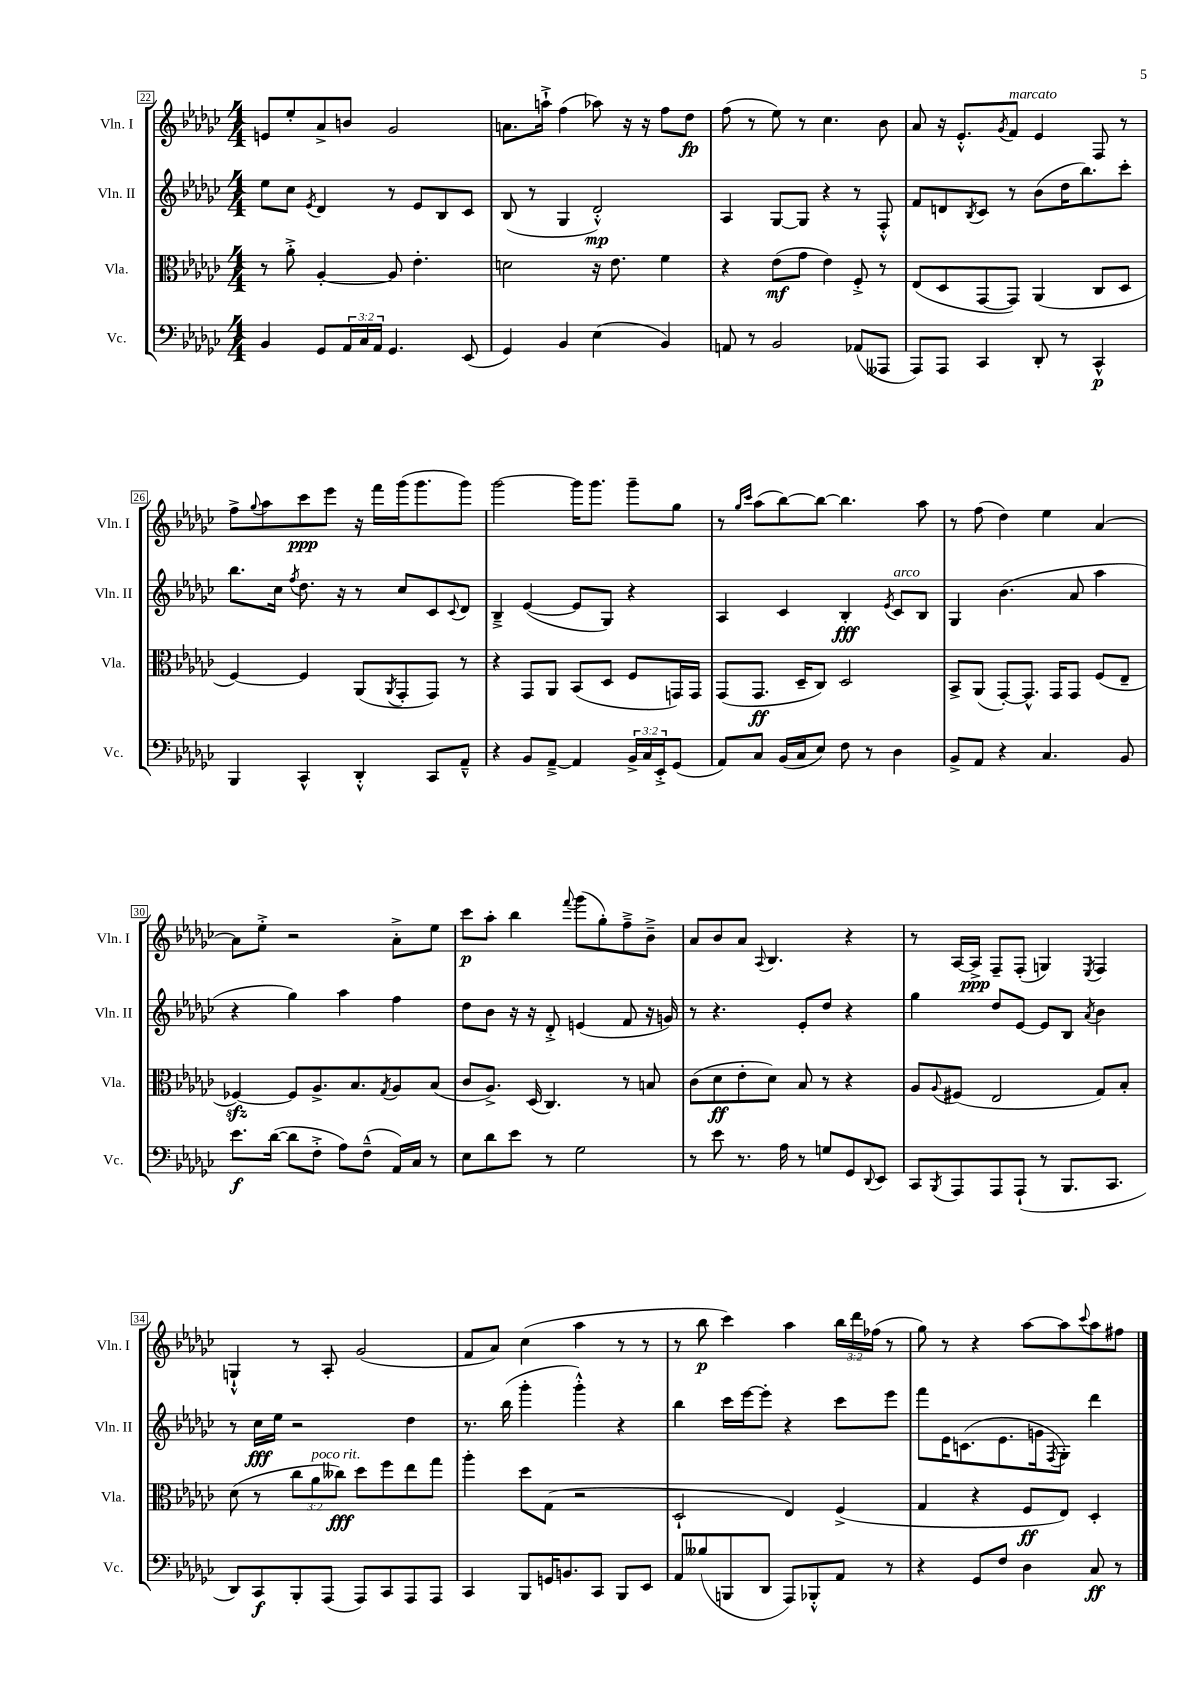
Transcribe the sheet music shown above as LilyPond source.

<<
\new StaffGroup <<
\new Staff = "s0" \with { instrumentName = "Vln. I" shortInstrumentName = "Vln. I" } {
    \clef treble \key ges \major \numericTimeSignature \time 4/4 \override Staff.TupletNumber.text = #tuplet-number::calc-fraction-text
    e'8 ees''8-. aes'8-> b'8 ges'2 |
    a'8. a''16-!-> f''4( aes''8) r16 r16 f''8 des''8\fp |
    f''8( r8 ees''8) r8 ces''4. bes'8 |
    aes'8 r16 ees'8.-.-^ \acciaccatura { ges'8 } f'8^\markup { \italic "marcato" } ees'4 f8 r8 |
    f''8-> \appoggiatura { ges''8 } aes''8 ces'''8\ppp ees'''8 r16 f'''16 ges'''16( ges'''8. ges'''8) |
    ges'''2~ ges'''16 ges'''8. ges'''8-- ges''8 |
    r8 \grace { ges''16 ces'''16 } aes''8( bes''8~) bes''8~ bes''4. aes''8 |
    r8 f''8( des''4) ees''4 aes'4~ |
    aes'8 ees''8-.-> r2 aes'8-.-> ees''8 |
    ces'''8\p aes''8-. bes''4 \appoggiatura { f'''8 } ges'''8( ges''8-.) f''8---> bes'8---> |
    aes'8 bes'8 aes'8 \appoggiatura { aes8 } bes4. r4 |
    r8 aes16~ aes16->\ppp f8-- f8-.( g4) \acciaccatura { ees8 } f4 |
    g4-!-^ r8 aes8-. ges'2( |
    f'8 aes'8) ces''4( aes''4 r8 r8 |
    r8 bes''8\p ces'''4) aes''4 \tuplet 3/2 { bes''16 des'''16 fes''16( } r8 |
    ges''8) r8 r4 aes''8~ aes''8 \appoggiatura { ces'''8 } aes''8 fis''8 \bar "|." |
}
\new Staff = "s1" \with { instrumentName = "Vln. II" shortInstrumentName = "Vln. II" } {
    \clef treble \key ges \major \numericTimeSignature \time 4/4
    ees''8 ces''8 \acciaccatura { ees'8 } des'4 r8 ees'8 bes8 ces'8 |
    bes8( r8 ges4 des'2-.-^\mp) |
    aes4 ges8~ ges8 r4 r8 f8-.-^ |
    f'8 d'8 \acciaccatura { bes8 } ces'8 r8 bes'8( des''16 bes''8.) ces'''8-. |
    bes''8. ces''16 \acciaccatura { f''8 } des''8. r16 r8 ces''8 ces'8 \appoggiatura { ces'8 } des'8 |
    bes4---> ees'4~( ees'8 ges8) r4 |
    aes4 ces'4 bes4-.\fff \acciaccatura { ees'8 } ces'8^\markup { \italic "arco" } bes8 |
    ges4 bes'4.( aes'8 aes''4 |
    r4 ges''4) aes''4 f''4 |
    des''8 bes'8 r16 r16 des'8-.-> e'4( f'8 r16 g'16) |
    r8 r4. ees'8-. des''8 r4 |
    ges''4 des''8 ees'8~ ees'8 bes8 \acciaccatura { aes'8 } bes'4 |
    r8 ces''16\fff ees''16 r2 des''4 |
    r8. bes''16( ges'''4-. ges'''4-.-^) r4 |
    bes''4 ces'''16 ees'''16~ ees'''8-. r4 ces'''8 ees'''8 |
    f'''8 ees'16 c'8.( ees'8. g'16 \acciaccatura { f8 } ges8-.) des'''4 \bar "|." |
}
\new Staff = "s2" \with { instrumentName = "Vla." shortInstrumentName = "Vla." } {
    \clef alto \key ges \major \numericTimeSignature \time 4/4 \override Staff.TupletNumber.text = #tuplet-number::calc-fraction-text
    r8 aes'8-.-> aes4~-. aes8 ees'4.-. |
    d'2 r16 ees'8. f'4 |
    r4 ees'8\mf( ges'8 ees'4) f8-.-> r8 |
    ees8( des8 ges,8~ ges,8) aes,4( ces8 des8 |
    f4~) f4 aes,8( \acciaccatura { aes,8 } ges,8-. ges,8) r8 |
    r4 ges,8 aes,8 bes,8( des8 f8 g,16) g,16 |
    ges,8( ges,8.\ff des16-- ces8) des2 |
    bes,8-> aes,8( ges,8~-.) ges,8.-^ ges,16 ges,8 f8( ees8-- |
    fes4~\sfz) fes8 aes8.-> bes8. \acciaccatura { ges8 } aes8 bes8( |
    ces'8 aes8.->) des16( ces4.) r8 b8 |
    ces'8( des'8\ff ees'8-. des'8) bes8 r8 r4 |
    aes8 \appoggiatura { aes8 } fis8( ees2 ges8) bes8-. |
    des'8( r8 \tuplet 3/2 { ces''8 aes'8^\markup { \italic "poco rit." } ceses''8\fff) } des''8 f''8 ees''8 ges''8 |
    aes''4-. des''8 ges8( r2 |
    des2-! ees4) f4->( |
    ges4 r4 f8\ff ees8) des4-. \bar "|." |
}
\new Staff = "s3" \with { instrumentName = "Vc." shortInstrumentName = "Vc." } {
    \clef bass \key ges \major \numericTimeSignature \time 4/4 \override Staff.TupletNumber.text = #tuplet-number::calc-fraction-text
    bes,4 ges,8 \tuplet 3/2 { aes,16 ces16 aes,16 } ges,4. ees,8( |
    ges,4) bes,4 ees4( bes,4) |
    a,8 r8 bes,2 aes,8( aeses,,8 |
    aes,,8) aes,,8 ces,4 des,8-. r8 ces,4-^\p |
    bes,,4 ces,4-^ des,4-.-^ ces,8 aes,8---^ |
    r4 bes,8 aes,8~---> aes,4 \tuplet 3/2 { bes,16-> ces16 ees,16-.-> } ges,8( |
    aes,8) ces8 bes,16( ces16 ees8) f8 r8 des4 |
    bes,8-> aes,8 r4 ces4. bes,8 |
    ees'8.\f des'16~( des'8 f8-.-> aes8) f8---^( aes,16) ces16 r8 |
    ees8 des'8 ees'8 r8 ges2 |
    r8 ees'8 r8. aes16 r8 g8 ges,8 \appoggiatura { des,8 } ees,8 |
    ces,8 \acciaccatura { bes,,8 } aes,,8 aes,,8 aes,,8-!( r8 bes,,8. ces,8. |
    des,8) ces,8\f bes,,8-. aes,,8( aes,,8) ces,8 aes,,8 aes,,8 |
    ces,4 bes,,8 g,16 b,8. ces,8 bes,,8 ees,8 |
    aes,8 beses8( b,,8 des,8 aes,,8) bes,,8-.-^ aes,8 r8 |
    r4 ges,8 f8 des4 ces8\ff r8 \bar "|." |
}
>>
>>
\layout { \context { \Score currentBarNumber = #22 \override BarNumber.stencil = #(make-stencil-boxer 0.1 0.3 ly:text-interface::print) } }
